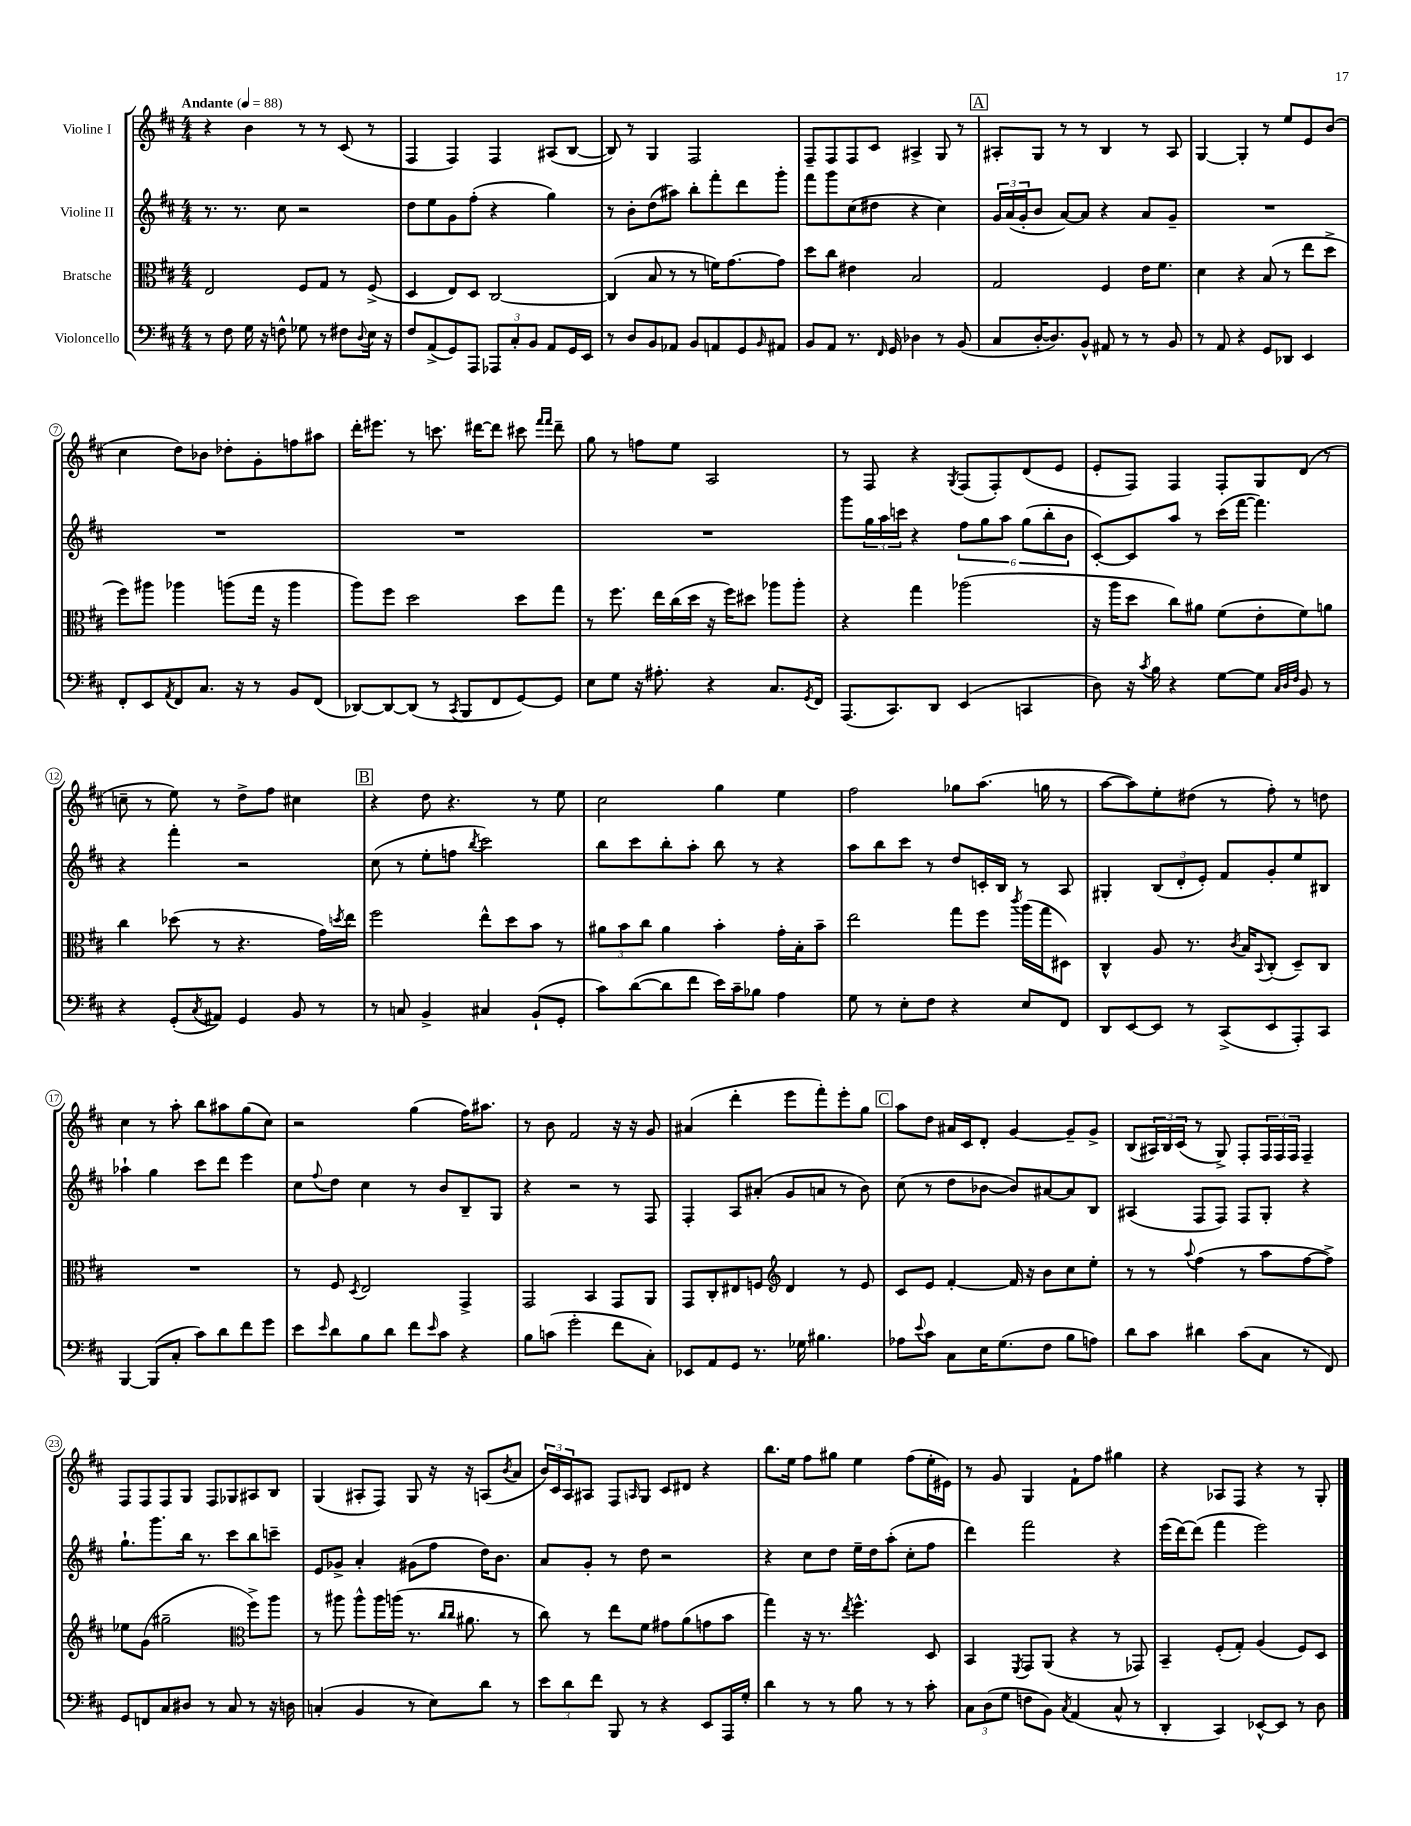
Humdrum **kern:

**kern	**kern	**kern	**kern
*part4	*part3	*part2	*part1
*staff4	*staff3	*staff2	*staff1
*I"Violoncello	*I"Bratsche	*I"Violine II	*I"Violine I
*clefF4	*clefC3	*clefG2	*clefG2
*k[f#c#]	*k[f#c#]	*k[f#c#]	*k[f#c#]
*M4/4	*M4/4	*M4/4	*M4/4
*MM88	*MM88	*MM88	*MM88
=1	=1	=1	=1
!	!	!	!LO:TX:a:B:t=Andante
8r	2E/	8.r	4r
8F#\	.	.	.
.	.	8.r	.
16G\	.	.	4b\
16r	.	.	.
8Fn^^\	.	8cc#\	.
8G-X\	8F#/L	2r	8r
8r	8G/J	.	8r
8F#X\L	8r	.	(8c#/
8qqD/	.	.	.
16E\Jk	(8F#^/	.	8r
16r	.	.	.
=2	=2	=2	=2
8F#/L	4D/	8dd\L	4F#/
(8AA^/	.	8ee\	.
8GG/)	8E/L)	8g\	4F#/)
8AAA/J	8D/J	(8ff#'\J	.
12AAA-X/L	[2C#/	4r	4F#/
12C#'/	.	.	.
12BB/J	.	.	.
8AA/L	.	4gg\)	(8A#X/L
16GG/L	.	.	[8B/J
16EE/JJ	.	.	.
=3	=3	=3	=3
8r	(4C#/]	8r	8B/])
8D/L	.	8b'\L	8r
8BB/	8B/	(8dd\	4G/
8AA-X/J	8r	8aa#X\J)	.
8BB/L	8r	8bb'\L	2F#/
8AAn/	16fn\KL)	8fff#'\	.
.	[8.g\	.	.
8GG/	.	8ddd\	.
16qqBB/	.	.	.
8AA#X/J	8g\J]	8ggg'\J	.
=4	=4	=4	=4
8BB/L	8dd\L	8fff#\L	8F#~/L
8AA/J	8cc#\J	8ggg\	8F#/
8.r	4e#X\	(8cc#\	8F#/
.	.	8dd#X\J	8c#/J
16qqFF#/	.	.	.
16GG/	.	.	.
4D-X\	2B/	4r	4A#X^/
8r	.	4cc#\)	8G/
(8BB/	.	.	8r
!!LO:REH:place=s1:t=A
=5	=5	=5	=5
8C#/L	2G/	24g/LL	8A#X'/L
.	.	(24a/	.
.	.	24g'/J	.
[16D'/K	.	8b/J	8G/J
8.D/])	.	.	.
.	.	[8a/L)	8r
8BB^^/J	.	8a/J]	8r
8AA#X/	4F#/	4r	4B/
8r	.	.	.
8r	16e\KL	8a/L	8r
.	8.f#\J	.	.
8BB/	.	8g~/J	8A#/
=6	=6	=6	=6
8r	4d\	1r	[4G/
8AA/	.	.	.
4r	4r	.	4G'/]
8GG/L	(8B/	.	8r
8DD-X/J	8r	.	8ee/L
4EE/	8ee\L	.	8e/
.	8dd^\J	.	(8b/J
!!LO:LB:g=z
=7	=7	=7	=7
8FF#'/L	8ff#\L)	1r	4cc#\
8EE/	8aa#X\J	.	.
8qAA/	.	.	.
8FF#/	4aa-X\	.	8dd\L)
8.C#/J	.	.	8b-X\J
.	(8aan\L	.	8dd-X'\L
16r	.	.	.
8r	16gg\Jk	.	8g'\
.	16r	.	.
8BB/L	4aa\	.	8ffn\
(8FF#/J	.	.	8aa#X\J
=8	=8	=8	=8
[8DD-X/L)	8aa\L)	1r	16ddd'\KL
.	.	.	8.eee#X\J
8DD-/_	8ff#\J	.	.
(8DD-/J]	2dd\	.	8r
8r	.	.	8.cccn\
8qCC#/	.	.	.
8BBB/L	.	.	.
.	.	.	[16ddd#X\KL
8FF#/	.	.	8ddd#\J]
[8GG/)	8dd\L	.	8ccc#X\
.	.	.	16qqfff#/LL
.	.	.	16qqfff#/JJ
8GG/J]	8gg\J	.	8ddd#~\
=9	=9	=9	=9
8E\L	8r	1r	8gg\
8G\J	8.ff#\	.	8r
16r	.	.	8ffn\L
8.A#X'\	16ee\LL	.	.
.	(16cc#\	.	8ee\J
.	16dd\JJ	.	.
4r	16r	.	2A/
.	16ff#\KL)	.	.
.	8dd#X\J	.	.
8.C#/L	8aa-X\L	.	.
.	8aa-'\J	.	.
8qGG/	.	.	.
16FF#/Jk	.	.	.
=10	=10	=10	=10
(8.AAA/L	4r	8ggg\L	8r
.	.	24gg\L	8F#/
.	.	24aa\	.
8.CC#/)	.	.	.
.	.	24cccn\JJ	.
.	4gg\	4r	4r
8DD/J	.	.	.
.	.	.	8qG/
(4EE/	(2aa-X\	12ff#\L	(8F#/L
.	.	12gg\	.
.	.	.	8F#'/)
.	.	12aa\J	.
4CCn/	.	(12gg\L	(8d/
.	.	12bb'\	.
.	.	.	8e/J
.	.	12b\J	.
=11	=11	=11	=11
8D\)	16r	[8c#'/L)	8e'/L
.	16aa\KL	.	.
16r	8dd\J	8c#/]	8F#/J)
8qc#/	.	.	.
16B\	.	.	.
4r	8cc#\L)	8aa/J	4F#/
.	8a#X\J	8r	.
[8G\L	(8f#\L	(16ccc#\LL	8F#'/L
.	.	[16fff#\JJ	.
8G\J]	8e'\	4.fff#\])	8G/
32qqC#/LLL	.	.	.
32qqD/	.	.	.
32qqF#/JJJ	.	.	.
8BB/	8f#\)	.	(8d/J
8r	8an\J	.	8r
!!LO:LB:g=z
=12	=12	=12	=12
4r	4cc#\	4r	8ccn~\
.	.	.	8r
(8GG'/L	(8dd-X\	4fff#'\	8ee\)
8qC#/	.	.	.
8AA#X/J)	8r	.	8r
4GG/	4.r	2r	8dd^\L
.	.	.	8ff#\J
8BB/	.	.	4cc#X\
8r	16g\LL)	.	.
.	8qddn/	.	.
.	16ee\JJ	.	.
!!LO:REH:place=s1:t=B
=13	=13	=13	=13
8r	2ff#\	(8cc#\	4r
8Cn/	.	8r	.
4BB^/	.	8ee'\L	8dd\
.	.	8ffn\J	4.r
.	.	8qbb/	.
4C#X/	8ee^^\L	2ccc#\)	.
.	8dd\	.	.
(8BB`/L	8b\J	.	8r
8GG'/J	8r	.	8ee\
=14	=14	=14	=14
8c#\L)	12a#X\L	8bb\L	2cc#\
.	12b\	.	.
([8d\	.	8ccc#\	.
.	12cc#\J	.	.
8d\]	4a#\	8bb'\	.
8f#\J	.	8aa'\J	.
16e\LL)	4b'\	8bb\	4gg\
16c#~\J	.	.	.
8B-X\J	.	8r	.
4A\	16g'\LL	4r	4ee\
.	16B'\J	.	.
.	8b~\J	.	.
=15	=15	=15	=15
8G\	2ee\	8aa\L	2ff#\
8r	.	8bb\	.
8E'\L	.	8ccc#\J	.
8F#\J	.	8r	.
4r	8gg\L	8dd/L	8gg-X\L
.	8ff#\J	16cn'/L	(8.aa\J
.	.	16B/JJ	.
.	8qccc#/	.	.
8E/L	(16aa\LL	8r	.
.	16gg\J	.	16ggn\
8FF#/J	8D#X\J)	8A/	8r
=16	=16	=16	=16
8DD/L	4C#^^/	4G#X'/	[8aa\L
[8EE/	.	.	8aa\])
8EE/J]	8A/	(12B/L	8ee'\
.	.	12d'/	.
8r	8.r	.	(8dd#X\J
.	.	12e'/J)	.
(8CC#^/L	.	8f#/L	8r
.	8qc#/	.	.
.	16B/KL	.	.
.	8qqBB/	.	.
8EE/	(8C#'/J	8g'/	8ff#'\)
8AAA'/)	8D~/L)	8ee/	8r
8CC#/J	8C#/J	8B#X/J	8ddn\
!!LO:LB:g=z
=17	=17	=17	=17
[4BBB/	1r	4aa-X`\	4cc#\
(8BBB/L]	.	4gg\	8r
8C#'/J	.	.	8aa'\
8c#\L)	.	8ccc#\L	8bb\L
8d\	.	8ddd\J	8aa#X\
8f#\	.	4eee\	(8gg\
8g\J	.	.	8cc#\J)
=18	=18	=18	=18
8e\L	8r	8cc#\L	2r
16qqe/	.	8qqff#/	.
8d\	8F#/	8dd\J	.
.	8qD/	.	.
8B\	2E/	4cc#\	.
8d\J	.	.	.
8f#\L	.	8r	(4gg\
16qqe/	.	.	.
8c#\J	.	8b/L	.
4r	4GG^/	8B~/	16ff#\KL)
.	.	.	8.aa#X\J
.	.	8G/J	.
=19	=19	=19	=19
8B\L	2GG/	4r	8r
(8cn\J	.	.	8b\
2g'\	.	2r	2f#/
.	4BB/	.	.
8f#\L	8GG/L	8r	16r
.	.	.	16r
8C#'\J)	8AA/J	8F#/	8g/
=20	=20	=20	=20
8EE-X/L	8GG/L	4F#'/	(4a#X/
8AA/	8C#'/	.	.
8GG/J	8E#X/	8A/L	4ddd'\
8.r	8Fn/J	(8a#X'/J	.
*	*clefG2	*	*
.	4d/	8g/L	8eee\L
16G-X\	.	.	.
4.B#X\	.	8an/J	8fff#'\)
.	8r	8r	8eee'\
.	8e/	8b\)	8gg\J
!!LO:REH:place=s1:t=C
=21	=21	=21	=21
8A-X\L	8c#/L	(8cc#\	8aa\L
8qqe/	.	.	.
8c#\J	8e/J	8r	8dd\J
8C#\L	[4f#'/	8dd\L	16a#X/LL
.	.	.	16c#/J
16E\K	.	[8b-X\J	8d'/J
(8.G\	.	.	.
.	16f#/]	8b-/L])	[4g/
.	16r	.	.
8F#\J	8b\L	[8a#X/	.
8B\L	8cc#\	8a#/]	8g~/L]
8An\J)	8ee'\J	8B/J	8g^/J
=22	=22	=22	=22
8d\L	8r	(4A#X/	(8B/L
8c#\J	8r	.	24A#X/L)
.	.	.	24B/
.	.	.	(24c#/JJ
.	8qqaa/	.	.
4d#X\	(4ff#\	8F#/L	8r
.	.	8F#/J)	8G^/)
(8c#\L	8r	8F#/L	8F#'/L
8C#\J	8aa\L	8G'/J	24F#/L
.	.	.	24F#/
.	.	.	24F#/JJ
8r	[8ff#\	4r	4F#~/
8FF#/)	8ff#^\J])	.	.
!!LO:LB:g=z
=23	=23	=23	=23
8GG/L	8ee-X\L	8.gg`\L	8F#/L
8FFn/	(8g\J	.	8F#/
.	.	8.ggg\	.
8C#/	2gg#X~\	.	8F#/
8D#X/J	.	16bb\Jk	8G/J
.	.	8.r	.
8r	.	.	8F#/L
8C#/	.	8ccc#\L	8G-X/
*	*clefC3	*	*
8r	8ff#^\L)	8bb\	8A#X/
16r	8aa\J	8cccn~\J	8B/J
16Dn\	.	.	.
=24	=24	=24	=24
(4Cn'/	8r	8e/L	(4G/
.	8aa#X\	8g-X^/J	.
4BB/	8aa#^^\L	4a'/	8A#X'/L
.	16aa#\L	.	8F#/J)
.	(16aan\JJ	.	.
8r	8.r	(8g#X\L	8G/
8E\L)	.	8ff#\J	16r
.	16qqcc#/LL	.	.
.	16qqcc#/JJ	.	.
.	8.a#X\	.	16r
8d\J	.	16dd\KL)	(8An/L
.	.	8.b\J	.
.	.	.	8qb/
8r	8r	.	8a/J
=25	=25	=25	=25
12e\L	8cc#\)	8a/L	24b/LL)
.	.	.	24c#/
12d\	.	.	24A/J
.	8r	8g'/J	8A#X/J
12f#\J	.	.	.
8BBB/	8ee\L	8r	8F#/L
.	.	.	16qqAn/
8r	8f#\J	8dd\	8G/J
4r	8g#X\L	2r	8c#/L
.	(8a\	.	8d#X/J
8EE/L	8gn\	.	4r
16AAA/L	8b\J	.	.
16G'/JJ	.	.	.
=26	=26	=26	=26
4d\	4gg\)	4r	8.bb\L
.	.	.	16ee\Jk
8r	16r	8cc#\L	8ff#\L
.	8.r	.	.
8r	.	8dd\J	8gg#X\J
.	8qee/	.	.
8B\	4.ff#^^\	16ee~\LL	4ee\
.	.	16dd\J	.
8r	.	(8aa'\J	.
8r	.	8cc#'\L	(8ff#\L
8c#'\	8D/	8ff#\J	16ee'\L
.	.	.	16e#X\JJ)
=27	=27	=27	=27
12C#\L	4BB/	4ddd\)	8r
(12D\	.	.	.
.	.	.	8g/
12G\J	.	.	.
.	8qFF#/	.	.
8Fn\L	8GG/L	2fff#\	4G/
8BB\J)	(8AA/J	.	.
8qC#/	.	.	.
(4AA/	4r	.	8f#`\L
.	.	.	8ff#\J
8C#^^/	8r	4r	4gg#X\
8r	8GG-X/)	.	.
=28	=28	=28	=28
4DD'/	4BB~/	(16eee\LL	4r
.	.	[16ddd\J)	.
.	.	(8ddd\J]	.
4CC#/)	(8F#'/L	4fff#\	8A-X/L
.	8G'/J)	.	8F#/J
[8EE-X^^/L	(4A/	2eee\)	4r
8EE-/J]	.	.	.
8r	8F#/L)	.	8r
8D\	8D/J	.	8G'/
==	==	==	==
*-	*-	*-	*-
